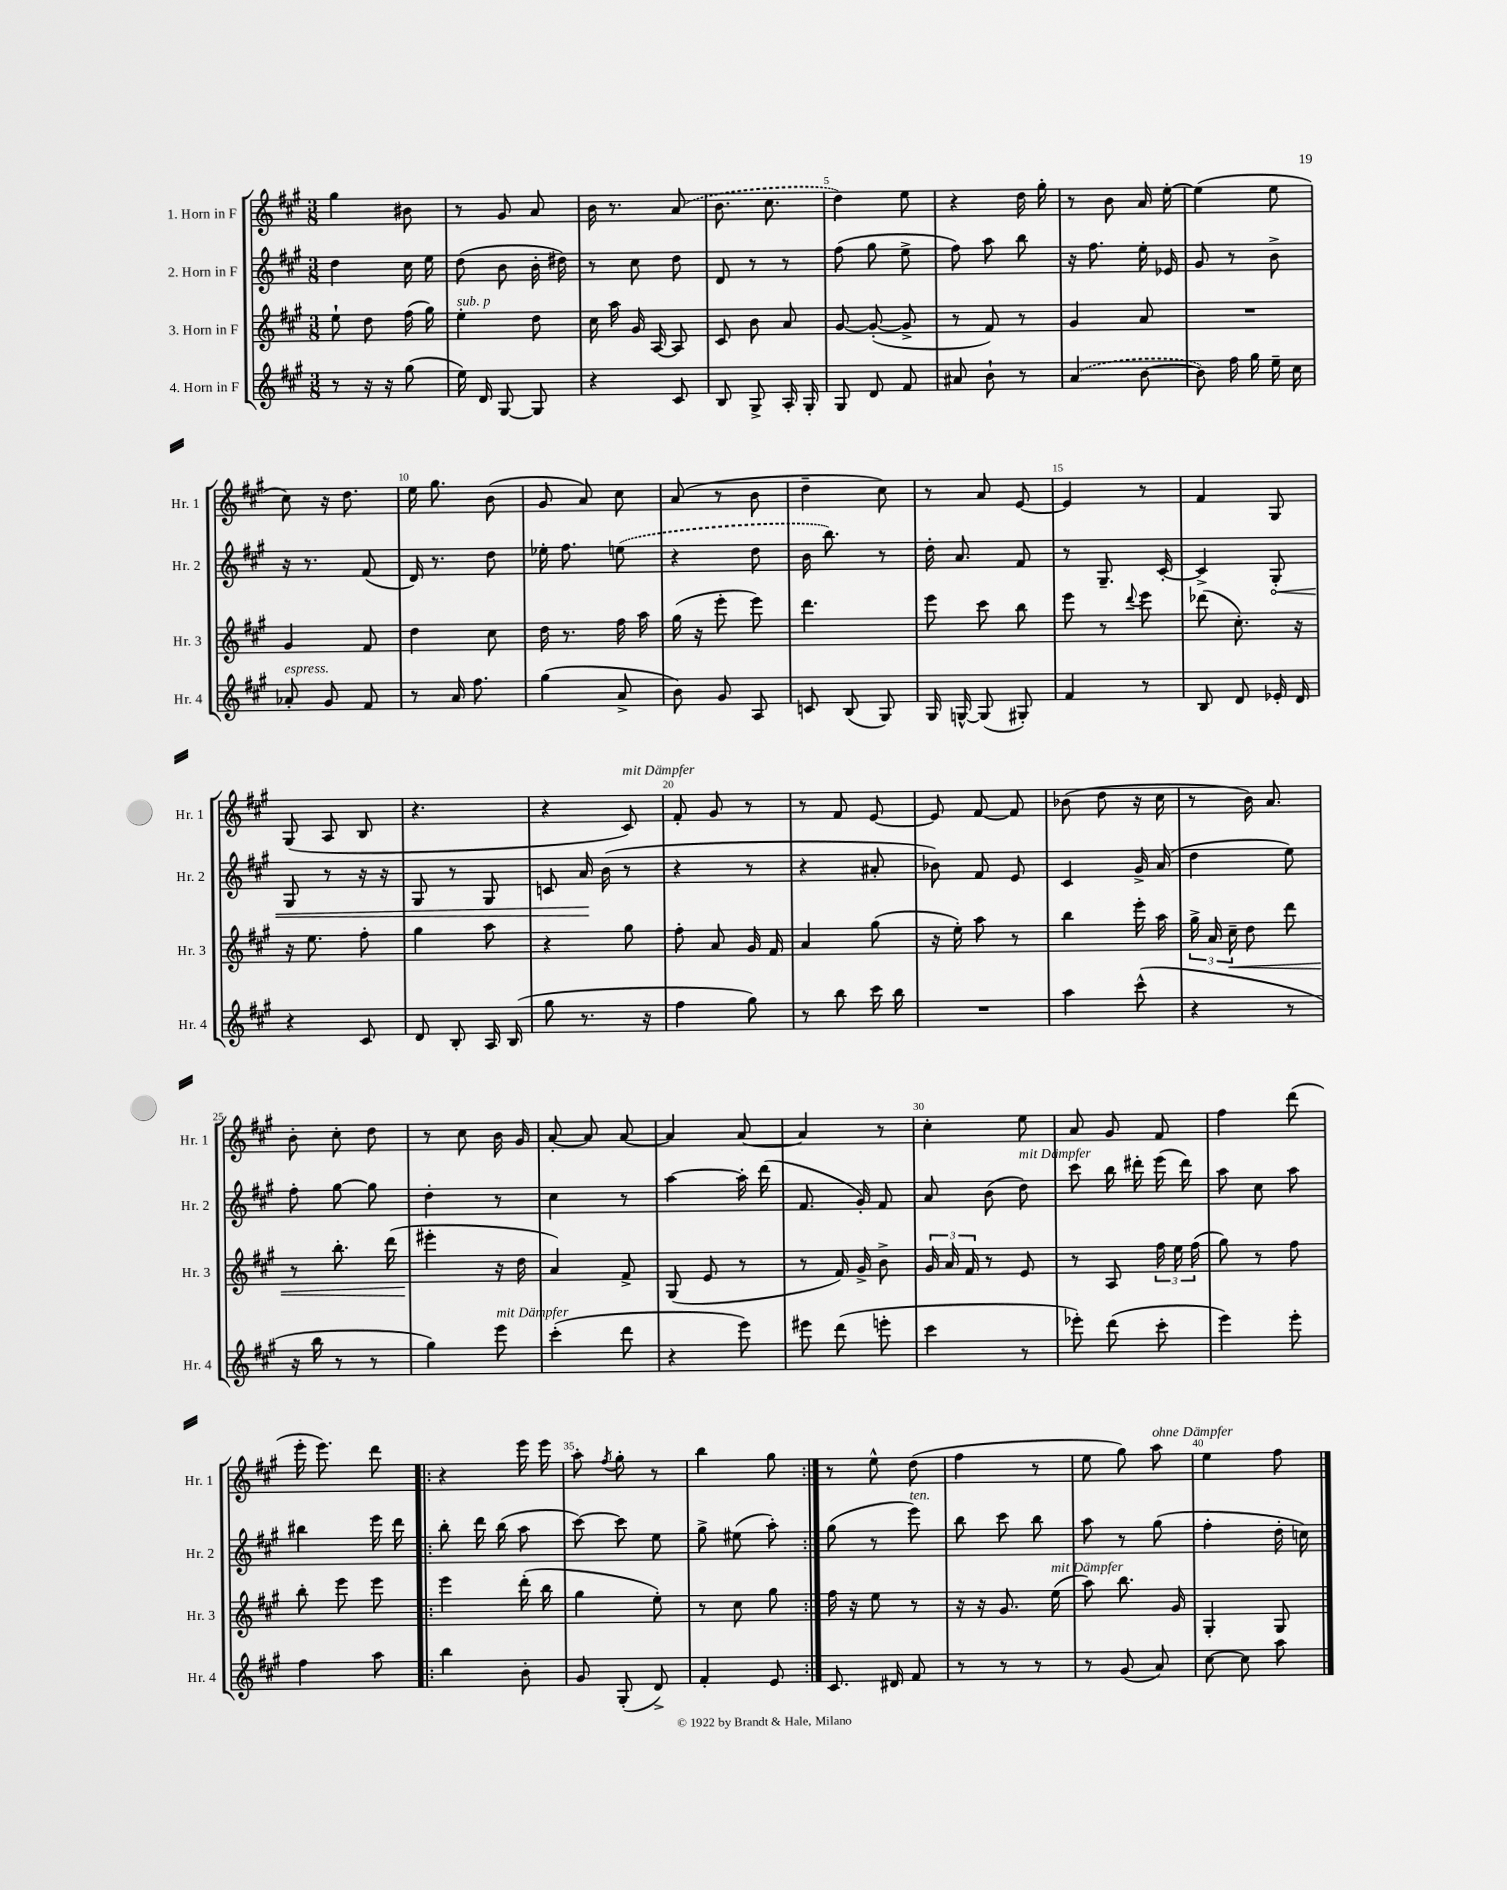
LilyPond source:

<<
\new StaffGroup <<
\new Staff = "s0" \with { instrumentName = "1. Horn in F" shortInstrumentName = "Hr. 1" } {
    \clef treble \key a \major \numericTimeSignature \time 3/8
    \autoBeamOff gis''4 bis'8 |
    r8 gis'8 a'8 |
    b'16 r8. \once \slurDashed a'8( |
    b'8. cis''8. |
    d''4) e''8 |
    r4 d''16 gis''16-. |
    r8 b'8 a'16 e''16~-. |
    e''4( e''8 |
    cis''8) r16 d''8. |
    e''16 gis''8. b'8( |
    gis'8 a'8) cis''8 |
    a'8( r8 b'8 |
    d''4-- cis''8) |
    r8 a'8 e'8~ |
    e'4 r8 |
    fis'4 gis8 |
    gis8( a8 b8 |
    r4. |
    r4 cis'8^\markup { \italic "mit Dämpfer" }) |
    fis'8-. gis'8 r8 |
    r8 fis'8 e'8~ |
    e'8 fis'8~ fis'8 |
    bes'8( d''8 r16 cis''16 |
    r8 b'16) a'8. |
    b'8-. cis''8-. d''8 |
    r8 cis''8 b'16 gis'16 |
    a'8~-. a'8 a'8~ |
    a'4 a'8~ |
    a'4 r8 |
    cis''4-. e''8 |
    a'8 gis'8 fis'8 |
    fis''4 d'''8( |
    e'''16-. e'''8.) d'''8 |
    \repeat volta 2 { r4 e'''16 e'''16 |
    a''8-. \acciaccatura { fis''8 } gis''8-. r8 |
    b''4 gis''8 | }
    r8 e''8-^ d''8( |
    fis''4 r8 |
    e''8 gis''8) a''8^\markup { \italic "ohne Dämpfer" } |
    e''4 fis''8 \bar "|." |
}
\new Staff = "s1" \with { instrumentName = "2. Horn in F" shortInstrumentName = "Hr. 2" } {
    \clef treble \key a \major \numericTimeSignature \time 3/8
    \autoBeamOff d''4 cis''16 e''16 |
    d''8( b'8 b'16-. dis''16) |
    r8 cis''8 d''8 |
    d'8 r8 r8 |
    fis''8( gis''8 e''8-> |
    fis''8) a''8 b''8 |
    r16 fis''8. e''16-. ees'16 |
    gis'8 r8 b'8-> |
    r16 r8. fis'8( |
    d'16) r8. d''8 |
    ees''16-. fis''8. \once \slurDashed e''8( |
    r4 d''8 |
    b'16 b''8.) r8 |
    d''16-. a'8. fis'8 |
    r8 gis8.-- cis'16~-. |
    cis'4-> \once \override Hairpin.circled-tip = ##t gis8-.\< |
    gis8 r8 r16 r16 |
    gis8 r8 gis8 |
    c'8 a'16\! b'16( r8 |
    r4 r8 |
    r4 ais'8-. |
    bes'8) fis'8 e'8 |
    cis'4 gis'16-> a'16( |
    d''4 e''8) |
    fis''8-. gis''8~ gis''8 |
    d''4-. r8 |
    cis''4 r8 |
    a''4~ a''16-. d'''16( |
    fis'8. gis'16-.) fis'8 |
    a'8 b'8( d''8^\markup { \italic "mit Dämpfer" }) |
    cis'''8 b''16 dis'''16-. e'''16( dis'''16) |
    a''8 cis''8 a''8 |
    bis''4 e'''16 d'''16 |
    \repeat volta 2 { b''8-. d'''16 b''16( a''8 |
    cis'''8~) cis'''8 e''8 |
    gis''8-> eis''8( a''8-.) | }
    gis''8( r8 e'''8^\markup { \italic "ten." }) |
    b''8 cis'''8 b''8 |
    a''8 r8 gis''8( |
    fis''4-. d''16-. c''16) \bar "|." |
}
\new Staff = "s2" \with { instrumentName = "3. Horn in F" shortInstrumentName = "Hr. 3" } {
    \clef treble \key a \major \numericTimeSignature \time 3/8
    \autoBeamOff e''8-! d''8 fis''16( gis''16) |
    e''4-.^\markup { \italic "sub. p" } d''8 |
    cis''16 a''16 gis'16 a16~ a8 |
    cis'8 b'8 a'8 |
    gis'8~ gis'8~-.( gis'8-> |
    r8 fis'8) r8 |
    gis'4 a'8 |
    R4. |
    gis'4 fis'8 |
    d''4 cis''8 |
    d''16 r8. fis''16 a''16 |
    gis''16( r16 e'''8-. e'''8) |
    d'''4. |
    e'''8 cis'''8 b''8 |
    e'''8 r8 \appoggiatura { d'''8 } e'''8 |
    des'''8( cis''8.-.) r16 |
    r16 e''8. fis''8-. |
    gis''4 a''8 |
    r4 gis''8 |
    fis''8-. a'8 gis'16 fis'16 |
    a'4 gis''8( |
    r16 e''16-.) a''8 r8 |
    b''4 e'''16-. a''16 |
    \tuplet 3/2 { gis''16-> a'16 cis''16--\< } d''8 d'''8 |
    r8 b''8.-. d'''16( |
    eis'''4-.\! r16 d''16 |
    a'4) fis'8-> |
    gis8( e'8 r8 |
    r8 fis'16) gis'16-> b'8-> |
    \tuplet 3/2 { gis'16 a'16 fis'16 } r8 e'8 |
    r8 a8 \tuplet 3/2 { fis''16 e''16 fis''16( } |
    gis''8) r8 fis''8 |
    b''8-. e'''8 e'''8 |
    \repeat volta 2 { e'''4 d'''16-.( b''16 |
    gis''4 e''8-.) |
    r8 cis''8 gis''8 | }
    fis''16 r16 e''8 r8 |
    r16 r16 gis'8. e''16^\markup { \italic "mit Dämpfer" }( |
    a''8) b''8. gis'16 |
    gis4-. gis8 \bar "|." |
}
\new Staff = "s3" \with { instrumentName = "4. Horn in F" shortInstrumentName = "Hr. 4" } {
    \clef treble \key a \major \numericTimeSignature \time 3/8
    \autoBeamOff r8 r16 r16 gis''8( |
    e''16) d'16 gis8~ gis8 |
    r4 cis'8 |
    b8 gis8-> a16-. gis16-. |
    gis8 d'8 fis'8 |
    ais'8 b'8-! r8 |
    \once \slurDashed a'4( b'8~ |
    b'8) fis''16 gis''16 e''16-- cis''16 |
    aes'8-.^\markup { \italic "espress." } gis'8 fis'8 |
    r8 a'16 fis''8. |
    gis''4( a'8-> |
    b'8) gis'8 a8 |
    c'8 b8( gis8) |
    gis16 g16~-^ g8( gis8-.) |
    fis'4 r8 |
    b8 d'8 ees'16-. d'16 |
    r4 cis'8 |
    d'8 b8-. a16 b16( |
    gis''8 r8. r16 |
    fis''4 gis''8) |
    r8 b''8 cis'''16 b''16 |
    R4. |
    a''4 cis'''8-^( |
    r4 r8 |
    r16 b''16 r8 r8 |
    gis''4) e'''8^\markup { \italic "mit Dämpfer" } |
    cis'''4-.( d'''8 |
    r4 e'''8) |
    eis'''8 d'''8( e'''8-. |
    cis'''4 r8 |
    ees'''8-.) d'''8( cis'''8-. |
    e'''4) e'''8-. |
    fis''4 a''8 |
    \repeat volta 2 { b''4 b'8-. |
    gis'8 gis8-.( d'8->) |
    fis'4-. e'8 | }
    cis'8. dis'16 fis'8 |
    r8 r8 r8 |
    r8 gis'8( a'8) |
    cis''8~ cis''8 a''8 \bar "|." |
}
>>
>>
\layout { \context { \Score \override BarNumber.break-visibility = ##(#f #t #t) barNumberVisibility = #(every-nth-bar-number-visible 5) } }
